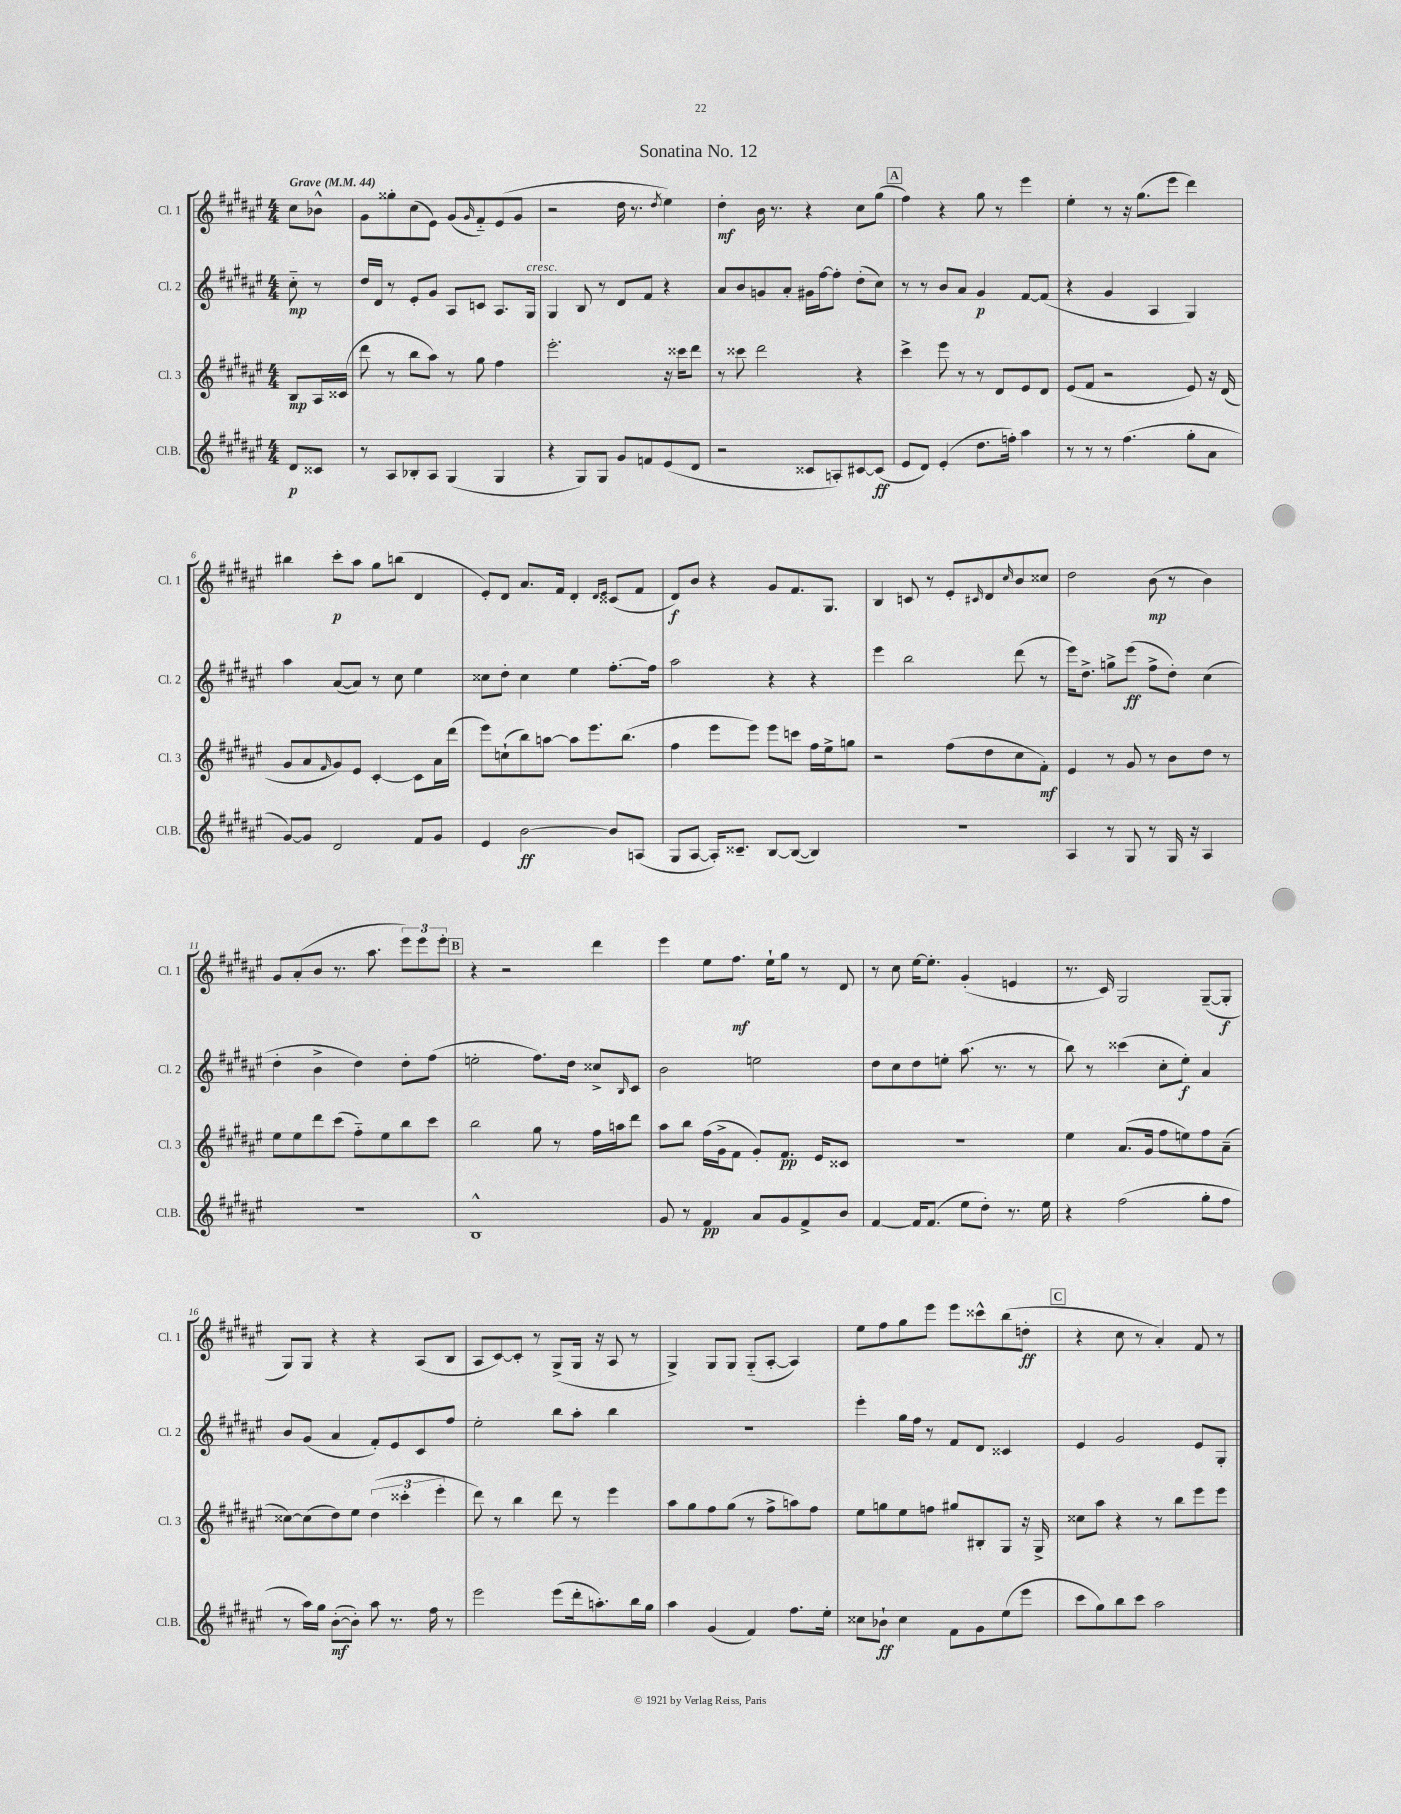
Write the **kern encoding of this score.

**kern	**dynam	**kern	**dynam	**kern	**dynam	**kern	**dynam
*part4	*part4	*part3	*part3	*part2	*part2	*part1	*part1
*staff4	*staff4	*staff3	*staff3	*staff2	*staff2	*staff1	*staff1
*I"Cl.B.	*	*I"Cl. 3	*	*I"Cl. 2	*	*I"Cl. 1	*
*I'Cl.B.	*	*I'Cl. 3	*	*I'Cl. 2	*	*I'Cl. 1	*
*clefG2	*	*clefG2	*	*clefG2	*	*clefG2	*
*k[f#c#g#d#a#e#]	*	*k[f#c#g#d#a#e#]	*	*k[f#c#g#d#a#e#]	*	*k[f#c#g#d#a#e#]	*
*M4/4	*	*M4/4	*	*M4/4	*	*M4/4	*
*MM44	*	*MM44	*	*MM44	*	*MM44	*
=	=	=	=	=	=	=	=
!	!	!	!	!	!	!LO:TX:a:B:t=Grave	!
8d#/L	p	8B/L	mp	8cc#\	mp	8cc#\L	.
8c##X/J	.	16A#/L	.	8r	.	8b-X^^\J	.
.	.	(16c##X/JJ	.	.	.	.	.
=1	=1	=1	=1	=1	=1	=1	=1
8r	.	8ddd#\	.	16dd#/LL	.	8g#\L	.
.	.	.	.	16d#/JJ	.	.	.
8A#/L	.	8r	.	8r	.	8gg##X'\	.
8B-X'/	.	8bb\L	.	8e#'/L	.	(8cc#\	.
8A#/J	.	8aa#\J)	.	8g#/J	.	8e#\J)	.
(4G#/	.	8r	.	8A#/L	.	(8g#/L	.
.	.	.	.	.	.	16qqg#/	.
.	.	8gg#\	.	8cn/J	.	8f#/)	.
4G#/	.	4ff#\	.	8.A#/L	.	(8e#/	.
.	.	.	.	.	.	8g#/J	.
!	!	!	!	!LO:TX:a:i:t=cresc.	!	!	!
.	.	.	.	16G#/Jk	.	.	.
=2	=2	=2	=2	=2	=2	=2	=2
4r	.	2.eee#'\	.	4G#/	.	2r	.
8G#/L)	.	.	.	8B/	.	.	.
8G#/J	.	.	.	8r	.	.	.
8g#/L	.	.	.	8d#/L	.	16dd#\	.
.	.	.	.	.	.	8.r	.
8fn/	.	.	.	8f#/J	.	.	.
.	.	.	.	.	.	8qdd#/	.
(8e#/	.	16r	.	4r	.	4ee#\)	.
.	.	16ccc##X\KL	.	.	.	.	.
8d#/J	.	8ddd#\J	.	.	.	.	.
=3	=3	=3	=3	=3	=3	=3	=3
2r	.	8r	.	8a#/L	.	4dd#'\	mf
.	.	8ccc##X\	.	8b/	.	.	.
.	.	2ddd#\	.	8gn/	.	16b\	.
.	.	.	.	.	.	8.r	.
.	.	.	.	8a#'/J	.	.	.
8c##X/L	.	.	.	16g#X\LL	.	4r	.
.	.	.	.	[16ff#\J	.	.	.
8An'/)	.	.	.	8ff#'\J]	.	.	.
[8c#X/	.	4r	.	(8dd#'\L	.	8cc#\L	.
(8c#/J]	ff	.	.	8cc#\J)	.	(8gg#\J	.
!!LO:REH:place=s1:t=A
=4	=4	=4	=4	=4	=4	=4	=4
8e#/L	.	4ccc#^\	.	8r	.	4ff#\)	.
8d#/J)	.	.	.	8r	.	.	.
(4e#'/	.	8eee#\	.	8b/L	.	4r	.
.	.	8r	.	8a#/J	.	.	.
8.dd#\L	.	8r	.	4g#/	p	8gg#\	.
.	.	8d#/L	.	.	.	8r	.
16ffn'\Jk)	.	.	.	.	.	.	.
4aa#\	.	8e#/	.	[8f#/L	.	4eee#\	.
.	.	8d#/J	.	(8f#/J]	.	.	.
=5	=5	=5	=5	=5	=5	=5	=5
8r	.	(8e#/L	.	4r	.	4ee#'\	.
8r	.	8f#/J	.	.	.	.	.
8r	.	2r	.	4g#/	.	8r	.
(4.ff#\	.	.	.	.	.	16r	.
.	.	.	.	.	.	(8.gg#\L	.
.	.	.	.	4A#/	.	.	.
.	.	.	.	.	.	8eee#\J	.
8gg#'\L	.	8e#/)	.	4G#/)	.	4ddd#\)	.
8a#\J	.	16r	.	.	.	.	.
.	.	(16d#/	.	.	.	.	.
!!LO:LB:g=z
=6	=6	=6	=6	=6	=6	=6	=6
[8g#/L)	.	8g#/L	.	4aa#\	.	4bb#X\	.
8g#/J]	.	8a#/	.	.	.	.	.
.	.	16qqf#/	.	.	.	.	.
2d#/	.	8g#/)	.	([8a#/L	.	8ccc#'\L	p
.	.	8e#/J	.	8a#/J])	.	8aa#\J	.
.	.	[4c#'/	.	8r	.	8gg#\L	.
.	.	.	.	8cc#\	.	(8bbn\J	.
8f#/L	.	8c#\L]	.	4ee#\	.	4d#/	.
8g#/J	.	16a#\L	.	.	.	.	.
.	.	(16ddd#\JJ	.	.	.	.	.
=7	=7	=7	=7	=7	=7	=7	=7
4e#/	.	8eee#\L)	.	8cc##X\L	.	8e#'/L)	.
.	.	(8ccn`\	.	8dd#'\J	.	8d#/J	.
[2b\	ff	8bb\)	.	4cc##\	.	8.a#/L	.
.	.	[8aan\J	.	.	.	.	.
.	.	.	.	.	.	16f#/Jk	.
.	.	8aa\L]	.	4ee#\	.	4d#'/	.
.	.	8.eee#\	.	.	.	.	.
.	.	.	.	.	.	16qqd#/LL	.
.	.	.	.	.	.	16qqe#/JJ	.
8b/L]	.	.	.	[8.ff#'\L	.	(8c##X/L	.
.	.	(8.bb\J	.	.	.	.	.
(8An/J	.	.	.	.	.	8f#/J	.
.	.	.	.	16ff#\Jk]	.	.	.
=8	=8	=8	=8	=8	=8	=8	=8
8G#/L	.	4ff#\	.	2aa#\	.	8d#/L)	f
[8A#/J	.	.	.	.	.	8b/J	.
16A#'/KL])	.	8eee#\L	.	.	.	4r	.
8.c##X~/J	.	.	.	.	.	.	.
.	.	8eee#\J)	.	.	.	.	.
[8B/L	.	8eee#\L	.	4r	.	8g#/L	.
(8B/J_	.	8cccn\J	.	.	.	8.f#/	.
4B/])	.	16ff#\LL	.	4r	.	.	.
.	.	16ee#^\J	.	.	.	8.G#/J	.
.	.	8ggn\J	.	.	.	.	.
=9	=9	=9	=9	=9	=9	=9	=9
1r	.	2r	.	4eee#\	.	4B/	.
.	.	.	.	2bb\	.	8cn/	.
.	.	.	.	.	.	8r	.
.	.	(8ff#\L	.	.	.	8e#'/L	.
.	.	.	.	.	.	16qqc#X/	.
.	.	8dd#\	.	.	.	8d#/	.
.	.	.	.	.	.	16qqcc#/	.
.	.	8cc#\	.	(8ddd#\	.	8b/	.
.	.	8f#'\J)	mf	8r	.	8cc##X/J	.
=10	=10	=10	=10	=10	=10	=10	=10
4A#/	.	4e#/	.	16eee#\KL)	.	2dd#\	.
.	.	.	.	8.dd#^\J	.	.	.
8r	.	8r	.	8ggn^\L	.	.	.
8G#/	.	8g#/	.	(8eee#\J	ff	.	.
8r	.	8r	.	8ff#^\L	.	(8b\	mp
16G#/	.	8b\L	.	8dd#'\J)	.	8r	.
16r	.	.	.	.	.	.	.
4A#/	.	8dd#\J	.	(4cc#\	.	4b\)	.
.	.	8r	.	.	.	.	.
!!LO:LB:g=z
=11	=11	=11	=11	=11	=11	=11	=11
1r	.	8ee#\L	.	4dd#'\	.	8g#/L	.
.	.	8ee#\	.	.	.	(8a#'/	.
.	.	8ddd#\	.	4b^\	.	8b/J	.
.	.	(8ccc#\J	.	.	.	8.r	.
.	.	8ff#\L)	.	4dd#\)	.	.	.
.	.	.	.	.	.	8.aa#\	.
.	.	8ee#\	.	.	.	.	.
.	.	8bb\	.	8dd#'\L	.	12eee#\L)	.
.	.	.	.	.	.	12eee#\	.
.	.	8ccc#\J	.	(8ff#\J	.	.	.
.	.	.	.	.	.	12eee#'\J	.
!!LO:REH:place=s1:t=B
=12	=12	=12	=12	=12	=12	=12	=12
1B^^	.	2bb\	.	2een'\	.	4r	.
.	.	.	.	.	.	2r	.
.	.	8gg#\	.	8.ff#\L)	.	.	.
.	.	8r	.	.	.	.	.
.	.	.	.	16dd#\Jk	.	.	.
.	.	16ff#\LL	.	8cc##X^/L	.	4ddd#\	.
.	.	16aan\J	.	.	.	.	.
.	.	.	.	16qqB/	.	.	.
.	.	8ddd#\J	.	8c#/J	.	.	.
=13	=13	=13	=13	=13	=13	=13	=13
8g#/	.	8aa#\L	.	2b\	.	4eee#\	.
8r	.	8bb\J	.	.	.	.	.
4f#/	pp	(16ff#\LL	.	.	.	8ee#\L	.
.	.	16g#^\J	.	.	.	.	.
.	.	8f#\J	.	.	.	8.ff#\J	mf
8a#/L	.	8g#'/L)	.	2een\	.	.	.
.	.	.	.	.	.	16ee#`\KL	.
8g#/	.	8.f#/J	pp	.	.	8gg#\J	.
8f#^/	.	.	.	.	.	8r	.
.	.	16e#/KL	.	.	.	.	.
8b/J	.	8c##X/J	.	.	.	8d#/	.
=14	=14	=14	=14	=14	=14	=14	=14
[4f#/	.	1r	.	8dd#\L	.	8r	.
.	.	.	.	8cc#\	.	8cc#\	.
16f#/KL]	.	.	.	8dd#\	.	[16ee#\KL	.
(8.f#/J	.	.	.	.	.	8.ee#'\J]	.
.	.	.	.	8een'\J	.	.	.
8ee#\L	.	.	.	(8.aa#\	.	(4g#'/	.
8dd#'\J)	.	.	.	.	.	.	.
.	.	.	.	8.r	.	.	.
8.r	.	.	.	.	.	4en/	.
.	.	.	.	8r	.	.	.
16ee#\	.	.	.	.	.	.	.
=15	=15	=15	=15	=15	=15	=15	=15
4r	.	4ee#\	.	8bb\)	.	8.r	.
.	.	.	.	8r	.	.	.
.	.	.	.	.	.	16c#/)	.
(2ff#\	.	(8.a#/L	.	(4ccc##X\	.	2G#/	.
.	.	16g#/Jk	.	.	.	.	.
.	.	8ff#\L	.	8cc#'\L	.	.	.
.	.	8een\)	.	8ee#'\J)	f	.	.
8gg#'\L	.	8ff#\	.	4a#/	.	([8G#~/L	.
8ff#\J	.	(8a#~\J	.	.	.	8G#'/J]	f
!!LO:LB:g=z
=16	=16	=16	=16	=16	=16	=16	=16
8r	.	[8cc##X\L)	.	8b/L	.	8G#/L)	.
16aa#\LL)	.	(8cc##\]	.	(8g#/J	.	8G#/J	.
16gg#\JJ	.	.	.	.	.	.	.
([8b'\L	mf	8dd#\)	.	4a#/	.	4r	.
8b'\J])	.	8ee#\J	.	.	.	.	.
8aa#\	.	(6dd#\	.	8f#'/L)	.	4r	.
8.r	.	.	.	8e#/	.	.	.
.	.	6ccc##X'\	.	.	.	.	.
.	.	.	.	8c#/	.	(8A#/L	.
16ff#\	.	.	.	.	.	.	.
.	.	6eee#'\	.	.	.	.	.
8r	.	.	.	8ff#/J	.	8B/J	.
=17	=17	=17	=17	=17	=17	=17	=17
2eee#\	.	8ddd#\)	.	2ee#'\	.	8A#/L	.
.	.	8r	.	.	.	[8c#/)	.
.	.	4bb\	.	.	.	8c#'/J]	.
.	.	.	.	.	.	8r	.
(8eee#\L	.	8ddd#\	.	8bb\L	.	(8G#^/L	.
16ddd#'\k	.	8r	.	8aa#'\J	.	16G#/Jk	.
8.aan'\)	.	.	.	.	.	16r	.
.	.	4eee#\	.	4bb\	.	8A#/	.
16bb\L	.	.	.	.	.	8r	.
16gg#\JJ	.	.	.	.	.	.	.
=18	=18	=18	=18	=18	=18	=18	=18
4aa#\	.	8aa#\L	.	1r	.	4G#^/)	.
.	.	8gg#\	.	.	.	.	.
(4g#/	.	8ff#\	.	.	.	8G#/L	.
.	.	(8gg#\J	.	.	.	8G#/J	.
4f#/)	.	8r	.	.	.	(8G#/L	.
.	.	8ff#^\L	.	.	.	[8A#'/J	.
8.ff#\L	.	8aan\)	.	.	.	4A#/])	.
.	.	8ff#\J	.	.	.	.	.
16ee#'\Jk	.	.	.	.	.	.	.
=19	=19	=19	=19	=19	=19	=19	=19
8cc##X\L	.	8ee#\L	.	4eee#'\	.	8ee#\L	.
8b-X`\J	ff	8ggn\	.	.	.	8ff#\	.
4cc##\	.	8ee#\	.	16gg#\LL	.	8gg#\	.
.	.	.	.	16ff#\JJ	.	.	.
.	.	8ffn\J	.	8r	.	8eee#\J	.
8f#\L	.	8gg#X/L	.	8f#/L	.	8eee#\L	.
8g#\	.	8B#X'/	.	8d#/J	.	8ccc##X^^\	.
(8ee#\	.	8G#/J	.	4c##X/	.	(8bb\	.
8eee#\J	.	16r	.	.	.	8ddn'\J	ff
.	.	16G#^/	.	.	.	.	.
!!LO:REH:place=s1:t=C
=20	=20	=20	=20	=20	=20	=20	=20
8ccc#\L	.	8cc##X\L	.	4e#/	.	4r	.
8gg#\)	.	8aa#\J	.	.	.	.	.
8bb\	.	4r	.	2g#/	.	8cc#\	.
8ccc#\J	.	.	.	.	.	8r	.
2aa#\	.	8r	.	.	.	4a#'/)	.
.	.	8bb\L	.	.	.	.	.
.	.	8eee#\	.	8e#/L	.	8f#/	.
.	.	8eee#\J	.	8G#'/J	.	8r	.
==	==	==	==	==	==	==	==
*-	*-	*-	*-	*-	*-	*-	*-
